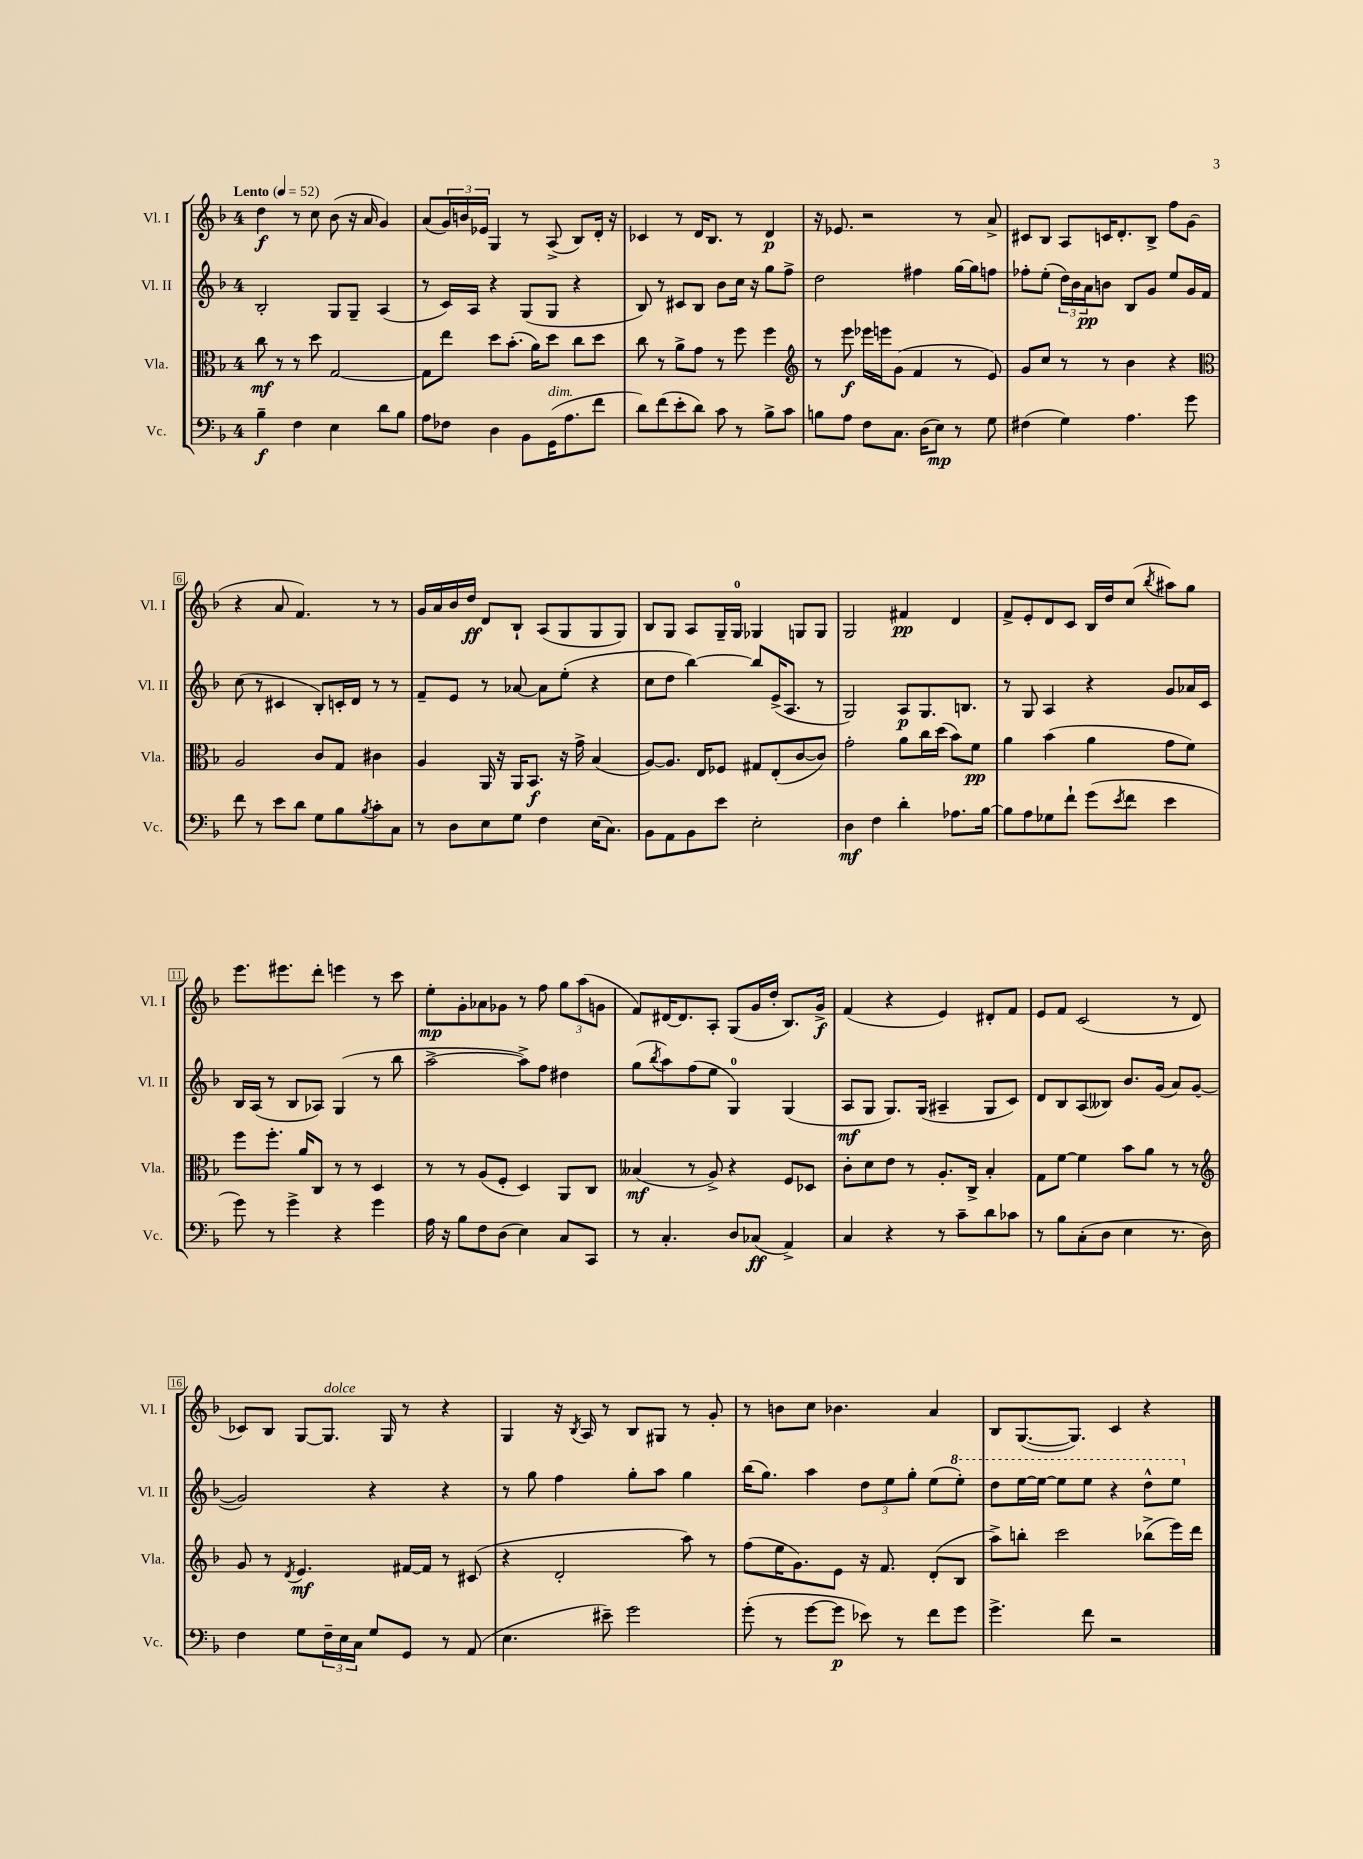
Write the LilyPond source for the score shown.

<<
\new StaffGroup <<
\new Staff = "s0" \with { instrumentName = "Vl. I" shortInstrumentName = "Vl. I" } {
    \clef treble \key f \major \once \override Staff.TimeSignature.style = #'single-digit \time 4/4 \tempo "Lento" 4 = 52
    d''4\f r8 c''8 bes'8( r16 a'16 g'4) |
    a'8( \tuplet 3/2 { g'16) b'16 ees'16 } g4 r8 a8->( bes8) d'16-. r16 |
    ces'4 r8 d'16 bes8. r8 d'4\p |
    r16 ees'8. r2 r8 a'8-> |
    cis'8 bes8 a8 c'16 d'8.-. bes8-> f''8 g'8( |
    r4 a'8 f'4.) r8 r8 |
    g'16 a'16 bes'16 d''16\ff d'8 bes8-! a8( g8 g8 g8) |
    bes8 g8 a8 g16-- g16-0 ges4 g8 g8 |
    g2 fis'4\pp d'4 |
    f'8-> e'8-. d'8 c'8 bes16 d''16 c''8( \acciaccatura { bes''8 } ais''8) g''8 |
    e'''8. eis'''8. d'''8-. e'''4 r8 c'''8 |
    e''8-.\mp g'8-. aes'8 ges'8 r8 f''8 \tuplet 3/2 { g''8 a''8( g'8 } |
    f'8) dis'16~ dis'8. a8-. g8( g'16 d''16-. bes8.) g'16->\f |
    f'4( r4 e'4) dis'8-. f'8 |
    e'8 f'8 c'2( r8 d'8 |
    ces'8) bes8 g8~ g8.^\markup { \italic "dolce" } g16 r8 r4 |
    g4 r16 \acciaccatura { bes8 } a16 r8 bes8 gis8 r8 g'8-. |
    r8 b'8 c''8 bes'4. a'4 |
    bes8 g8.~( g8.) c'4 r4 \bar "|." |
}
\new Staff = "s1" \with { instrumentName = "Vl. II" shortInstrumentName = "Vl. II" } {
    \clef treble \key f \major \once \override Staff.TimeSignature.style = #'single-digit \time 4/4
    bes2-. g8 g8-- a4( |
    r8 c'16) a16 r4 g8( g8 r4 |
    bes8) r8 cis'8 bes8 bes'8 c''16 r16 g''8 f''8-> |
    d''2 fis''4 g''16~ g''16 f''8 |
    fes''8-. e''8-.( \tuplet 3/2 { d''16) bes'16 a'16\pp } b'8 bes8 g'8 e''8 g'16 f'16 |
    c''8( r8 cis'4 bes8-.) c'16-. d'16 r8 r8 |
    f'8-- e'8 r8 aes'8~ aes'8 e''8-.( r4 |
    c''8 d''8 bes''4~) bes''8 e'16->( a8. r8 |
    g2) a8\p g8. b8. |
    r8 g8 a4 r4 g'8 aes'16 c'16 |
    bes16 a16( r8 bes8 aes8) g4( r8 bes''8 |
    a''2~-> a''8->) f''8 dis''4 |
    g''8( \acciaccatura { bes''8 } a''8) f''8( e''8 g4-0) g4( |
    a8\mf g8 g8.) g16( ais4-- g8 c'8) |
    d'8 bes8 a8( beses8) bes'8. g'16( a'8) g'8~( |
    g'2) r4 r4 |
    r8 g''8 f''4 g''8-. a''8 g''4 |
    bes''16( g''8.) a''4 \tuplet 3/2 { d''8 e''8 g''8-. } e''8( \ottava #1 e'''8-.) |
    d'''8 e'''16~ e'''16~ e'''8 e'''8 r4 d'''8-^ e'''8 \ottava #0 \bar "|." |
}
\new Staff = "s2" \with { instrumentName = "Vla." shortInstrumentName = "Vla." } {
    \clef alto \key f \major \once \override Staff.TimeSignature.style = #'single-digit \time 4/4
    c''8\mf r8 r8 d''8 g2~ |
    g8 e''8 d''8 bes'8.-.( a'16) d''8 c''8 d''8 |
    c''8 r8 a'8-> g'8 r8 f''8 f''4 |
    \clef treble r8 e'''8\f ees'''16 e'''16 g'8( f'4 r8 e'8) |
    g'8 c''8 r8 r8 bes'4 r4 |
    \clef alto a2 c'8 g8 cis'4 |
    a4 a,16 r16 a,16 bes,8.\f r16 g'16-> bes4( |
    a8~) a8. e16 fes8 gis8 e8-.( c'8~ c'8) |
    g'2-. a'8 c''16 d''16( bes'8) f'8\pp |
    a'4 bes'4( a'4 g'8 f'8) |
    f''8 f''8.-. a'16 c8 r8 r8 d4 |
    r8 r8 a8( f8-. d4) a,8 c8 |
    beses4\mf( r8 a8->) r4 f8 des8 |
    c'8-. d'8 e'8 r8 a8.-. c16-> bes4-. |
    g8 f'8~ f'4 bes'8 a'8 r8 r8 |
    \clef treble g'8 r8 \acciaccatura { d'8 } e'4.\mf fis'16~ fis'16 r8 cis'8( |
    r4 d'2-. a''8) r8 |
    f''8( e''16 g'8.) e'8 r16 f'8. d'8-.( bes8 |
    a''8->) b''8-. c'''2 bes''8->( e'''16) d'''16 \bar "|." |
}
\new Staff = "s3" \with { instrumentName = "Vc." shortInstrumentName = "Vc." } {
    \clef bass \key f \major \once \override Staff.TimeSignature.style = #'single-digit \time 4/4
    bes4--\f f4 e4 d'8 bes8 |
    a8 fes8 d4 bes,8 g,16^\markup { \italic "dim." }( a8. f'8 |
    d'8) f'8( e'8-. d'8) c'8 r8 bes8-> c'8 |
    b8 a8 f8 c8. d16( e8\mp) r8 g8 |
    fis4( g4) a4. g'8 |
    f'8 r8 e'8 d'8 g8 bes8 \acciaccatura { bes8 } c'8-. c8 |
    r8 d8 e8 g8 f4 e16( c8.) |
    bes,8 a,8 bes,8 e'8 e2-. |
    d4\mf f4 d'4-. aes8. bes16~ |
    bes8 a8 ges8 f'8-! g'8( \acciaccatura { e'8 } f'8 e'4 |
    g'8) r8 g'4-> r4 g'4 |
    a16 r16 bes8 f8 d8( e4) c8 c,8 |
    r8 c4.-. d8 ces8\ff( a,4->) |
    c4 r4 r8 c'8-- d'8 ces'8 |
    r8 bes8 c8-.( d8 e4 r8. d16) |
    f4 g8 \tuplet 3/2 { f16-- e16 c16 } g8 g,8 r8 a,8( |
    e4. eis'8--) g'2 |
    g'8-.( r8 g'8~ g'8\p ees'8) r8 f'8 g'8 |
    g'4.-> f'8 r2 \bar "|." |
}
>>
>>
\layout { \context { \Score \override BarNumber.stencil = #(make-stencil-boxer 0.1 0.3 ly:text-interface::print) } }
